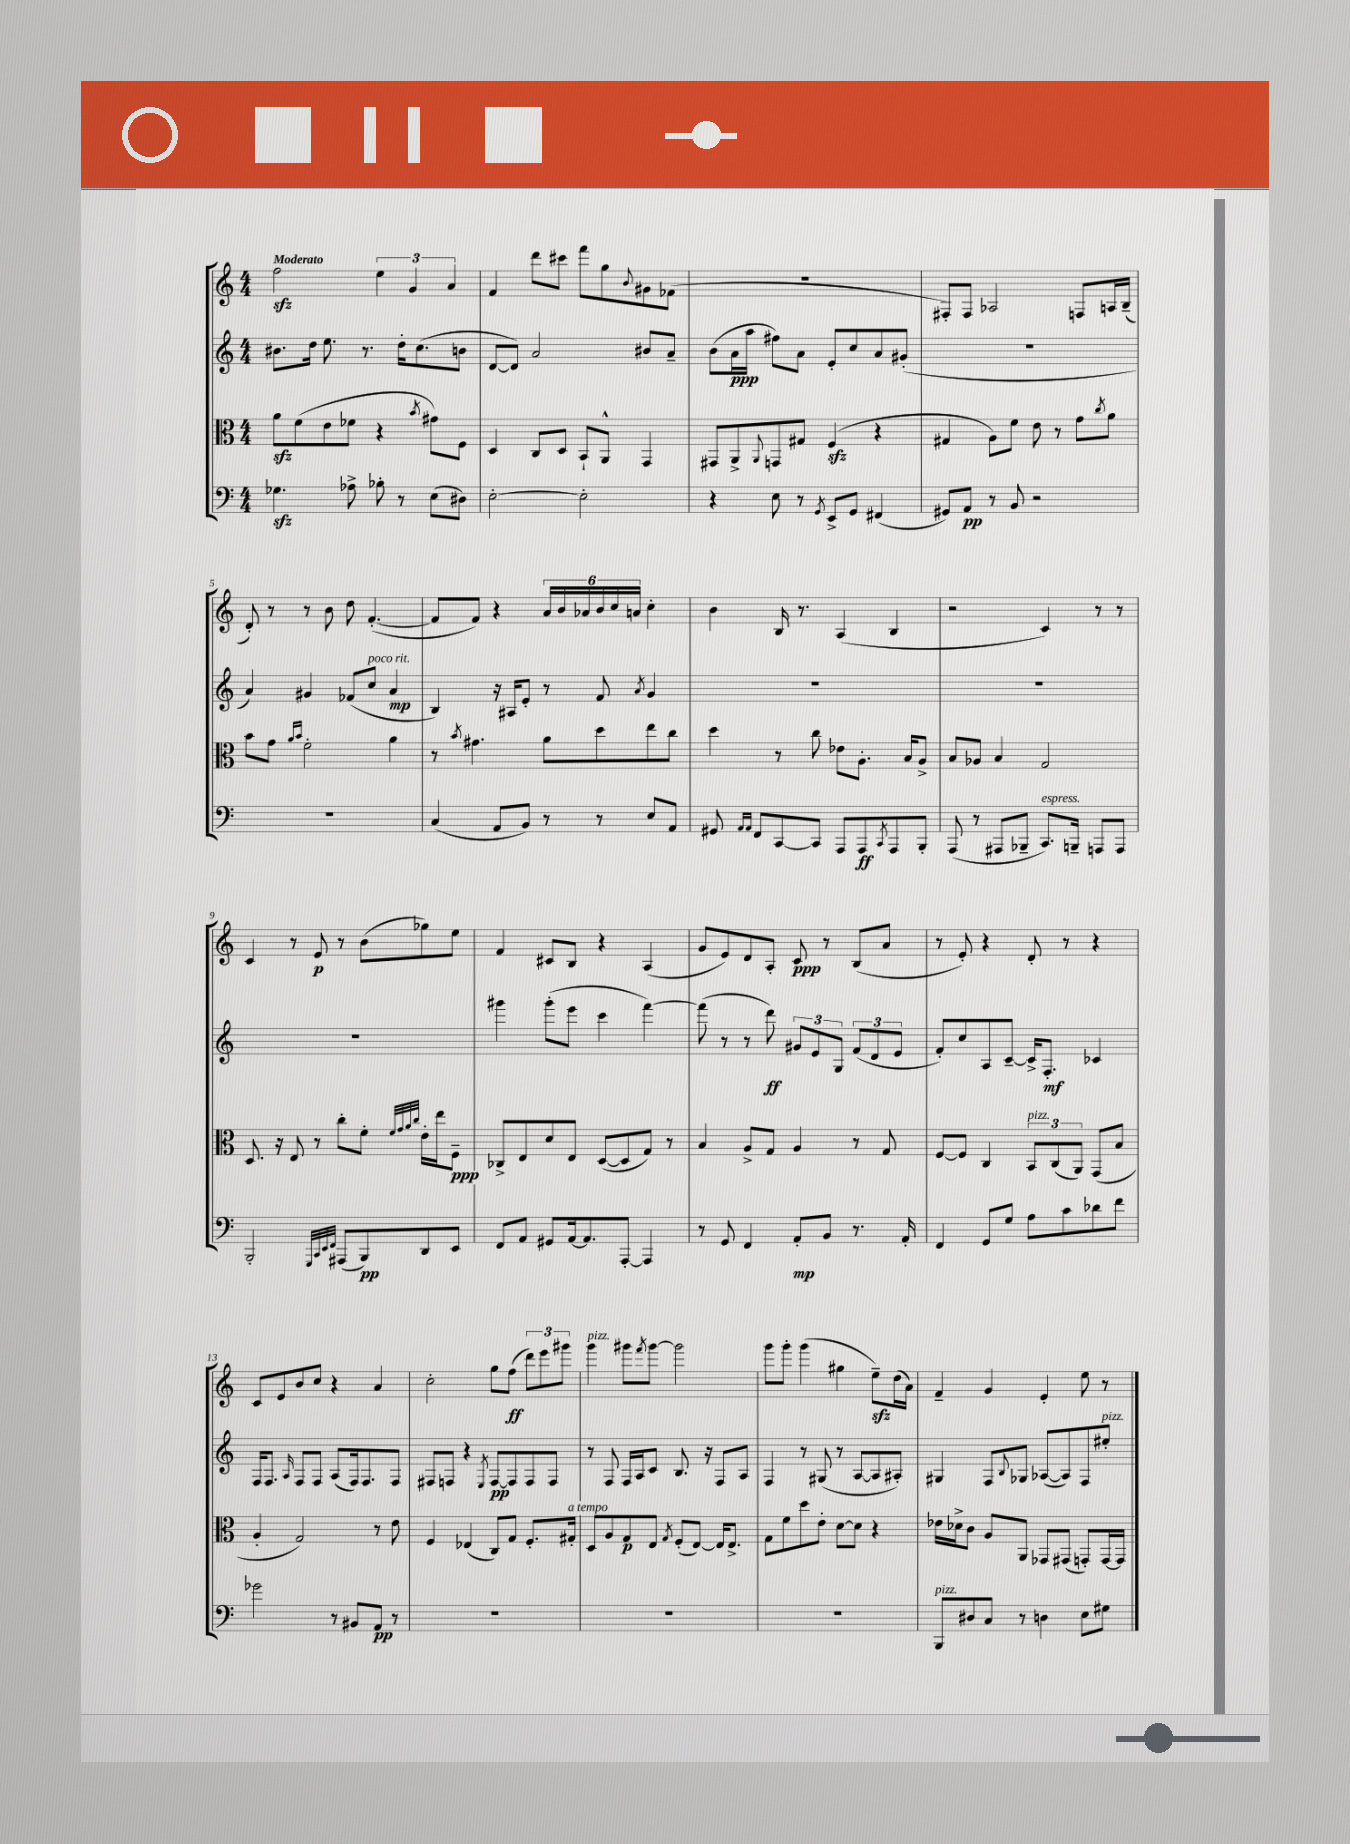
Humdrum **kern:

**kern	**kern	**kern	**kern
*staff4	*staff3	*staff2	*staff1
*clefF4	*clefC3	*clefG2	*clefG2
*k[]	*k[]	*k[]	*k[]
*M4/4	*M4/4	*M4/4	*M4/4
4.G-\	8a\L	8.b#\L	2ff\
.	(8f\	.	.
.	.	16dd\Jk	.
.	8e\	8.ee\	.
8A-^\	8f-\J	.	.
.	.	8.r	.
8B-'\	4r	.	6ee\
8r	.	16dd'\LK	.
.	.	.	6g/
.	.	(8.cc\	.
.	8qb/	.	.
(8E\L	8g#\L)	.	.
.	.	.	6a/
8D#\J)	8F\J	8b\J	.
=	=	=	=
[2E'\	4D/	[8d/L	4f/
.	.	8d/]J)	.
.	8C/L	2a/	8ddd\L
.	8D/J	.	8ccc#\J
2E'\]	8BB`/L	.	8fff\L
.	8AA^^/J	.	8gg\
.	.	.	8qqb/
.	4GG/	8b#/L	8g#\
.	.	8a~/J	(8f-\J
=	=	=	=
4r	8GG#/L	(8b\L	1r
.	8AA^/	16a\L	.
.	.	16aa\JJ	.
.	8qqAA/	.	.
8E\	8GG/	8ff#\L)	.
8r	8G#/J	8a\J	.
8qGG/	.	.	.
8EE^/L	(4F/	8e'/L	.
8GG/J	.	8cc/	.
(4FF#/	4r	8a/	.
.	.	(8g#'/J	.
=	=	=	=
8GG#/L)	4G#/	1r	8F#'/L)
8AA/J	.	.	8F#/J
8r	8A\L)	.	2A-/
8BB/	8f\J	.	.
2r	8e\	.	.
.	8r	.	.
.	8g\L	.	8F/L
.	8qcc/	.	.
.	8a\J	.	16A/L
.	.	.	(16B~/JJ
=	=	=	=
1r	8b\L	4a/)	8d'/)
.	8g\J	.	8r
.	16qqa/LL	.	.
.	16qqb/JJ	.	.
.	2f'\	4g#/	8r
.	.	.	8b\
.	.	(8f-/L	8dd\
.	.	8cc/J	([4.f'/
.	4a\	4a/	.
=	=	=	=
(4C/	8r	4B/)	8f/]L
.	8qb/	.	.
.	4.g#\	.	8f/J)
8AA/L	.	16r	4r
.	.	16A#/LK	.
8BB/J)	.	8e'/J	.
8r	8a\L	8r	24a/LL
.	.	.	24b/
.	.	.	24a-/
8r	8dd\	8f/	24b/
.	.	.	24cc/
.	.	.	24a/JJ
.	.	8qa/	.
8E/L	8ee\	4g/	4cc'\
8AA/J	8cc\J	.	.
=	=	=	=
8GG#/	4dd\	1r	4b\
16qqAA/LL	.	.	.
16qqAA/JJ	.	.	.
8FF/L	.	.	.
[8CC/	8r	.	16B/
.	.	.	8.r
8CC/]J	8cc\	.	.
8AAA/L	8e-\L	.	(4A/
8AAA/	8.A'\J	.	.
8qCC/	.	.	.
8AAA/	.	.	4B/
.	16B/LK	.	.
8BBB'/J	8A^/J	.	.
=	=	=	=
(8AAA/	8B/L	1r	2r
8r	8A-/J	.	.
8AAA#/L	4B/	.	.
8BBB-~/J	.	.	.
8.CC/L)	2G/	.	4c/)
16BBB~/Jk	.	.	.
8AAA/L	.	.	8r
8AAA/J	.	.	8r
=	=	=	=
2BBB'/	8.D/	1r	4c/
.	16r	.	.
.	8E/	.	8r
.	8r	.	8e/
32qqGGG/LLL	.	.	.
32qqCC/	.	.	.
32qqEE/	.	.	.
32qqFF/JJJ	.	.	.
(8AAA#/L	8cc'\L	.	8r
8BBB/)	8f'\J	.	(8b\L
.	32qqf/LLL	.	.
.	32qqg/	.	.
.	32qqa/	.	.
.	32qqcc/JJJ	.	.
8DD/	16e'\LL	.	8gg-\)
.	16ee\J	.	.
8EE/J	8F~\J	.	8ee\J
=	=	=	=
8FF/L	8C-^/L	4ggg#\	4f/
8AA/J	8E/	.	.
8GG#/L	8d/	(8ggg#'\L	8c#/L
[16AA/k	8E/J	8eee\J	8B/J
8.AA/]	.	.	.
.	([8D/L	4ccc\	4r
[8AAA'/J	8D/]	.	.
4AAA/]	8G/J)	[4fff\)	(4A/
.	8r	.	.
=	=	=	=
8r	4B/	(8fff\]	8g/L
8GG/	.	8r	8e/)
4FF/	8A^/L	8r	8d/
.	8G/J	8ddd\)	8A'/J
8AA'/L	4A/	12g#/L	8c/
.	.	12e/	.
8BB/J	.	.	8r
.	.	12G/J	.
8.r	8r	(12f/L	(8B/L
.	.	12d/	.
.	8G/	.	8a/J
.	.	12e/J	.
16AA'/	.	.	.
=	=	=	=
4FF/	[8F/L	8f'/L)	8r
.	8F/]J	8cc/	8e'/)
8GG/L	4C/	8A/	4r
8G/J	.	[8c~/J	.
8A\L	12BB/L	16c^/]LK	8d'/
.	.	8.F'/J	.
.	(12C/	.	.
8c\	.	.	8r
.	12AA/J)	.	.
8d-\	(8GG/L	4c-/	4r
8f\J	8B/J	.	.
=	=	=	=
2g-\	4A'/	16F/LK	8c/L
.	.	8.F/J	.
.	.	.	8e/
.	.	16qqA/	.
.	2G/)	8F/L	8b/
.	.	8F/J	8cc/J
8r	.	(8A/L	4r
8BB#/L	.	16F/k)	.
.	.	8.F/	.
8AA/J	8r	.	4a/
8r	8e\	8F/J	.
=	=	=	=
1r	4F/	8F#/L	2cc'\
.	.	8F/J	.
.	(4E-/	4r	.
.	.	8qE/	.
.	8C/L)	[8F/L	8gg\L
.	8G/J	8F/]	(8ff\J
.	8.F'/L	8F/	12ddd\L)
.	.	.	12eee\
.	.	8F/J	.
.	.	.	12ggg#\J
.	16G#'/Jk	.	.
=	=	=	=
1r	8D/L	8r	4ggg\
.	8A/	8F/	.
.	8G/	16F/LL	8ggg#\L
.	.	16A/J	.
.	.	.	8qfff/
.	8E/J	8c/J	[8ggg#\J
.	8qG/	.	.
.	(8F'/L	8.B/	2ggg#\]
.	[8E/J)	.	.
.	.	16r	.
.	16E/]LK	8F/L	.
.	8.E^/J	.	.
.	.	8A/J	.
=	=	=	=
1r	8G\L	4F/	8ggg\L
.	8f\	.	8ggg'\J
.	8dd\	8r	(4ggg\
.	8e'\J	(8G#/	.
.	[8d\L	8r	4gg#\
.	8d\]J	[8A/L	.
.	4r	8A/]	8ee~\L)
.	.	8A#'/J)	(16dd\L
.	.	.	16a\JJ)
=	=	=	=
8BBB/L	16e-\LL	4G#/	4f~/
.	16d-^\J	.	.
8D#/	8c\J	.	.
8C/J	8A/L	8F/L	4g/
.	.	8qqB/	.
8r	8AA/J	8G-/J	.
4D\	8GG-/L	([8A-/L	4e'/
.	(8GG#/J	8A-/])	.
8E\L	8GG'/L)	8F/	8ee\
8G#\J	[16GG/L	8ee#'/J	8r
.	16GG/]JJ	.	.
==	==	==	==
*-	*-	*-	*-
